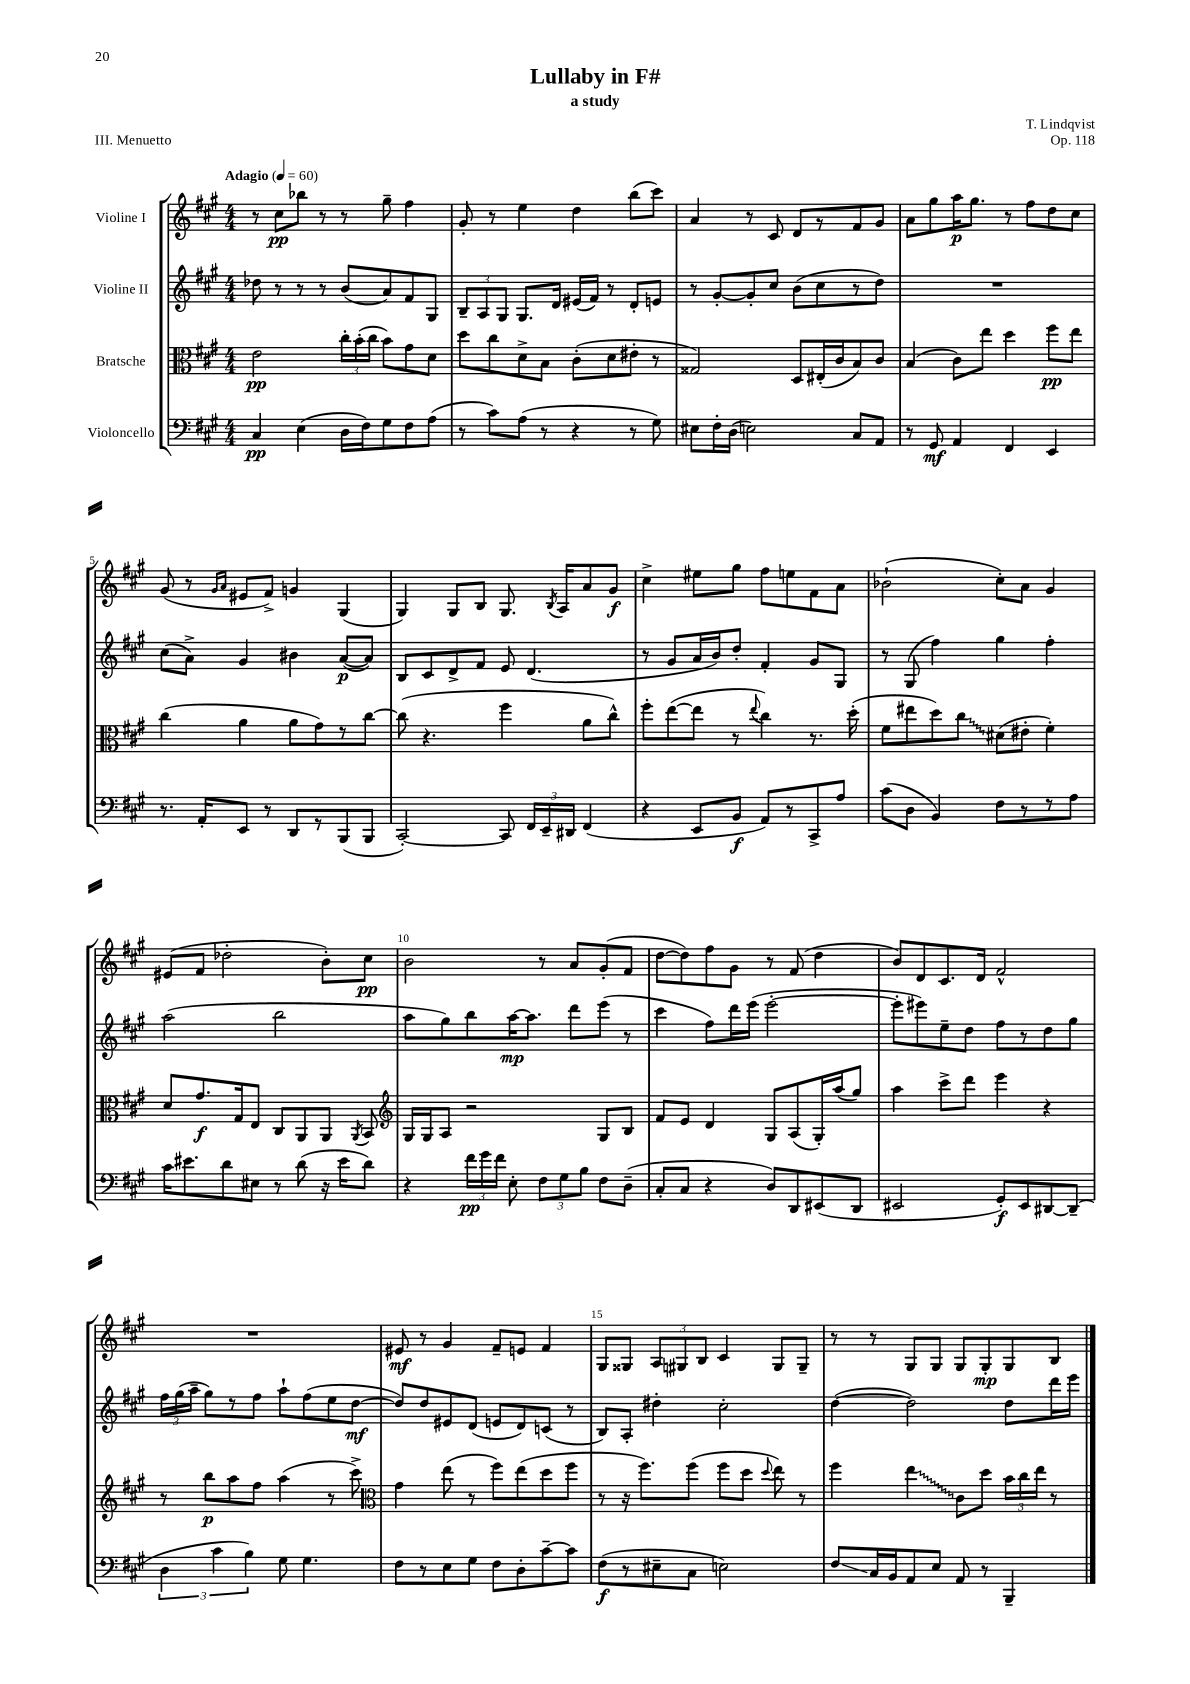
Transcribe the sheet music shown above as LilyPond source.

\header { title = "Lullaby in F#" composer = "T. Lindqvist" subtitle = "a study" opus = "Op. 118" piece = "III. Menuetto" }
<<
\new StaffGroup <<
\new Staff = "s0" \with { instrumentName = "Violine I" } {
    \clef treble \key a \major \numericTimeSignature \time 4/4 \tempo "Adagio" 4 = 60
    \autoBeamOff r8 cis''8[\pp bes''8] r8 r8 gis''8-- fis''4 |
    gis'8-. r8 e''4 d''4 b''8[( cis'''8]) |
    a'4 r8 cis'8 d'8[ r8 fis'8 gis'8] |
    a'8[ gis''8 a''16\p gis''8.] r8 fis''8[ d''8 cis''8] |
    gis'8( r8 \grace { gis'16[ a'16] } eis'8[ fis'8]->) g'4 gis4( |
    gis4) gis8[ b8] gis8. \acciaccatura { b8 } a16[ a'8 gis'8]\f |
    cis''4-> eis''8[ gis''8] fis''8[ e''8 fis'8 a'8] |
    bes'2-!( cis''8[-.) a'8] gis'4 |
    eis'8[( fis'8] des''2-. b'8[-.) cis''8]\pp |
    b'2 r8 a'8[ gis'8-.( fis'8] |
    d''8[~ d''8) fis''8 gis'8] r8 fis'8( d''4 |
    b'8[) d'8 cis'8. d'16] fis'2-^ |
    R1 |
    eis'8\mf r8 gis'4 fis'8[-- e'8] fis'4 |
    gis8[ gisis8] \tuplet 3/2 { a8[ gis8 b8] } cis'4 gis8[ gis8]-- |
    r8 r8 gis8[ gis8] gis8[ gis8-.\mp gis8 b8] \bar "|." |
}
\new Staff = "s1" \with { instrumentName = "Violine II" } {
    \clef treble \key a \major \numericTimeSignature \time 4/4
    \autoBeamOff des''8 r8 r8 r8 b'8[( a'8) fis'8 gis8] |
    \tuplet 3/2 { b8[-- a8 gis8] } gis8.[ d'16] eis'16[( fis'16]) r8 d'8[-. e'8] |
    r8 gis'8[~-. gis'8-. cis''8] b'8[( cis''8 r8 d''8]) |
    R1 |
    cis''8[( a'8]->) gis'4 bis'4 a'8[~\p( a'8]) |
    b8[ cis'8 d'8-> fis'8] e'8 d'4.( |
    r8 gis'8[ a'16 b'16) d''8]-. fis'4-. gis'8[ gis8] |
    r8 gis8( fis''4) gis''4 fis''4-. |
    a''2( b''2 |
    a''8[ gis''8) b''8 a''16~\mp a''8.] d'''8[ e'''8]( r8 |
    cis'''4 fis''8[) d'''16 e'''16]( e'''2~-. |
    e'''8[-. eis'''8) e''8-- d''8] fis''8[ r8 d''8 gis''8] |
    \tuplet 3/2 { fis''16[ gis''16( a''16]-- } gis''8[) r8 fis''8] a''8[-! fis''8( e''8 d''8]~\mf |
    d''8[) d''8 eis'8 d'8]( e'8[ d'8) c'8]( r8 |
    b8[) a8]-. dis''4-. cis''2-. |
    d''4~( d''2) d''8[ d'''16 e'''16] \bar "|." |
}
\new Staff = "s2" \with { instrumentName = "Bratsche" } {
    \clef alto \key a \major \numericTimeSignature \time 4/4
    \autoBeamOff e'2\pp \tuplet 3/2 { cis''16[-. b'16-.( cis''16] } b'8[) gis'8 d'8] |
    d''8[ cis''8 d'8-> b8] cis'8[-.( d'8 eis'8]-. r8 |
    gisis2) d8[ eis16-.( cis'16 b8) cis'8] |
    b4( cis'8[) e''8] d''4 fis''8[\pp e''8] |
    cis''4( a'4 a'8[ gis'8) r8 cis''8]~ |
    cis''8( r4. fis''4 a'8[ cis''8]-^) |
    fis''8[-. e''8~( e''8] r8 \appoggiatura { e''8 } cis''4) r8. d''16-.( |
    fis'8[ eis''8 d''8) \once \override Glissando.style = #'zigzag cis''8]\glissando dis'8[( eis'8]-. fis'4-.) |
    d'8[ gis'8.\f gis16 e8] cis8[ a,8 a,8] \acciaccatura { a,8 } b,8 |
    \clef treble gis16[ gis16 a8] r2 gis8[ b8] |
    fis'8[ e'8] d'4 gis8[ a8( gis16-.) a''16( gis''8]) |
    a''4 cis'''8[-> d'''8] e'''4 r4 |
    r8 b''8[\p a''8 fis''8] a''4( r8 cis'''8->) |
    \clef alto gis'4 e''8( r8 fis''8[) e''8( d''8 fis''8] |
    r8 r16 fis''8.[) fis''8]( fis''8[ d''8] \appoggiatura { d''8 } e''8) r8 |
    fis''4 \once \override Glissando.style = #'zigzag e''4\glissando cis'8[ d''8] \tuplet 3/2 { b'16[ cis''16 e''16] } r8 \bar "|." |
}
\new Staff = "s3" \with { instrumentName = "Violoncello" } {
    \clef bass \key a \major \numericTimeSignature \time 4/4
    \autoBeamOff cis4\pp e4( d16[ fis16) gis8 fis8 a8]( |
    r8 cis'8[) a8]( r8 r4 r8 gis8) |
    eis8[ fis16-. d16]( e2) cis8[ a,8] |
    r8 gis,8\mf a,4 fis,4 e,4 |
    r8. a,16[-. e,8] r8 d,8[ r8 b,,8( b,,8] |
    cis,2~-.) cis,8 \tuplet 3/2 { fis,16[ e,16-- dis,16] } fis,4( |
    r4 e,8[ b,8]\f a,8[) r8 cis,8-> a8] |
    cis'8[( d8] b,4) fis8[ r8 r8 a8] |
    cis'16[ eis'8. d'8 eis8] r8 d'8( r16 eis'16[ d'8]) |
    r4 \tuplet 3/2 { fis'16[\pp gis'16 fis'16] } e8-. \tuplet 3/2 { fis8[ gis8 b8] } fis8[ d8]--( |
    cis8[-. cis8] r4 d8[) d,8 eis,8( d,8] |
    eis,2 gis,8[-.\f) eis,8 dis,8~ dis,8]--( |
    \tuplet 3/2 { d4 cis'4 b4) } gis8 gis4. |
    fis8[ r8 e8 gis8] fis8[ d8-. cis'8~-- cis'8] |
    fis8[\f( r8 eis8-- cis8] e2) |
    fis8[\glissando cis16 b,16 a,8 e8] a,8 r8 b,,4-- \bar "|." |
}
>>
>>
\layout { \context { \Score \override BarNumber.break-visibility = ##(#f #t #t) barNumberVisibility = #(every-nth-bar-number-visible 5) } }
